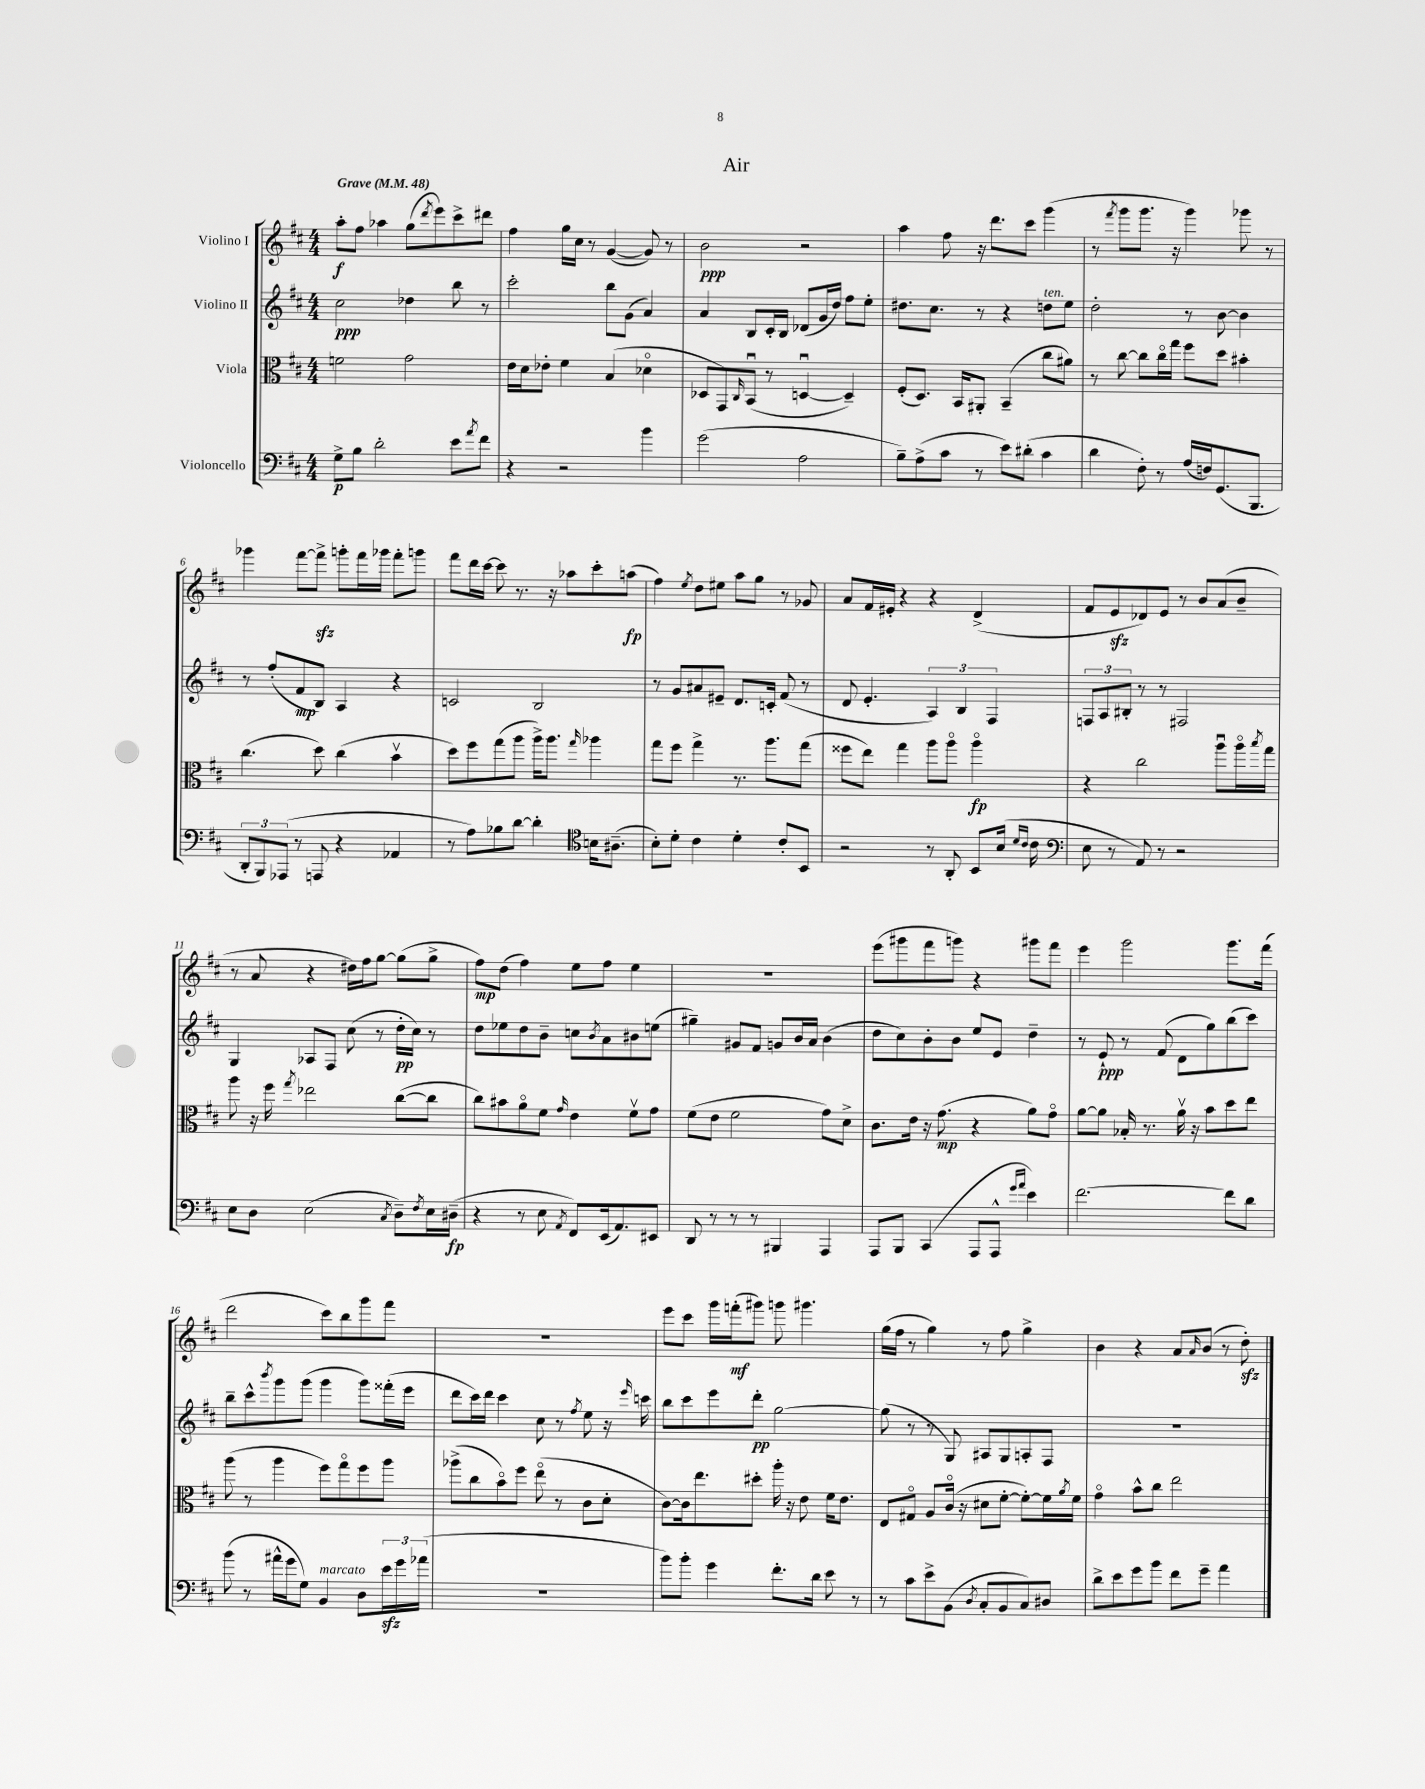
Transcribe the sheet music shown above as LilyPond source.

\header { title = "Air" }
<<
\new StaffGroup <<
\new Staff = "s0" \with { instrumentName = "Violino I" } {
    \clef treble \key d \major \numericTimeSignature \time 4/4 \tempo "Grave" 4 = 48
    a''8-.\f fis''8 aes''4 g''8( \acciaccatura { d'''8 } e'''8) cis'''8-> dis'''8 |
    fis''4 g''16 cis''16 r8 g'4~( g'8) r8 |
    b'2\ppp r2 |
    a''4 fis''8 r16 d'''8. cis'''8 g'''4( |
    r8 \acciaccatura { fis'''8 } g'''8 g'''8. r16 g'''4) ges'''8 r8 |
    ges'''4 fis'''8~ fis'''8->\sfz g'''8-. fis'''16 ges'''16 fis'''8-. g'''8 |
    fis'''8 d'''16 cis'''16~ cis'''8 r8. r16 aes''8 cis'''8-. a''8\fp( |
    fis''4) \acciaccatura { e''8 } d''8 eis''8 a''8 g''8 r8 ges'8 |
    a'8 fis'16 eis'16-. r4 r4 d'4->( |
    fis'8 e'8\sfz des'8) e'8 r8 b'8 a'8( b'8-- |
    r8 a'8 r4 dis''16) fis''16 g''8~ g''8( g''8-> |
    fis''8\mp) d''8( fis''4) e''8 fis''8 e''4 |
    R1 |
    e'''8( gis'''8 fis'''8 g'''8) r4 gis'''8 fis'''8 |
    e'''4 g'''2 g'''8. fis'''16( |
    d'''2 cis'''8) b''8 g'''8 fis'''8 |
    R1 |
    e'''8 cis'''8 g'''16 f'''16-.\mf( gis'''8) g'''8 gis'''4. |
    g''16( fis''16 r8 g''4) r8 fis''8 g''4-> |
    b'4 r4 a'8 \grace { a'16 } b'8( r8 d''8-.\sfz) \bar "|." |
}
\new Staff = "s1" \with { instrumentName = "Violino II" } {
    \clef treble \key d \major \numericTimeSignature \time 4/4
    cis''2\ppp des''4 b''8 r8 |
    cis'''2-. b''8 g'8( a'4) |
    a'4 b8 cis'16-. b16 des'8( g'16 d''16) fis''8 e''8-. |
    dis''8. cis''8. r8 r4 d''8^\markup { \italic "ten." } e''8 |
    d''2-. r8 b'8~ b'4 |
    r8 fis''8-.( fis'8\mp b8) a4 r4 |
    c'2 b2 |
    r8 g'8 ais'8 eis'8-- d'8. c'16-. fis'8( r8 |
    d'8 e'4.-. \tuplet 3/2 { a4) b4 fis4 } |
    \tuplet 3/2 { f8 a8 bis8-. } r8 r8 fis2 |
    g4 aes8 fis8 cis''8( r8 d''16-.\pp cis''16) r8 |
    d''8 ees''8 d''8 b'8-- c''8 \acciaccatura { b'8 } a'8 bis'8 e''8( |
    gis''4--) gis'8 fis'8 g'8 b'16 a'16 b'4( |
    d''8 cis''8) b'8-. b'8 e''8 e'8 d''4-- |
    r8 e'8-!\ppp r8 fis'8( d'8 g''8) b''8( cis'''8) |
    b''8-- cis'''8-^ \acciaccatura { b'''8 } g'''8 g'''8( g'''4 g'''8) fisis'''16-.( e'''16 |
    d'''8 cis'''16) d'''16 cis'''4 cis''8 r8 \acciaccatura { fis''8 } e''8 r16 \grace { e'''16 } c'''16 |
    b''8 cis'''8 e'''8 d'''8-.\pp g''2~ |
    g''8( r8 r8 g8) ais8 g8 a8-. fis8 |
    R1 \bar "|." |
}
\new Staff = "s2" \with { instrumentName = "Viola" } {
    \clef alto \key d \major \numericTimeSignature \time 4/4
    f'2 g'2 |
    e'16 d'16 ees'8-. fis'4 b4( des'4\flageolet |
    des8 g,8) \grace { cis16 } b,8\downbow( r8 d4~\downbow d4--) |
    fis8-.( d8.) b,16 ais,8-. b,4--( cis''8 ais'8) |
    r8 cis''8~ cis''8 cis''16\flageolet g''16 fis''8 d''8 bis'4-. |
    cis''4.( d''8) cis''4( b'4\upbow |
    d''8) fis''8 g''8( a''8 a''16->) a''8. \grace { g''16 } aes''4 |
    g''8 fis''8 g''4-> r8. a''8. g''8( |
    fisis''8 e''8) g''4 a''8 a''8\flageolet a''4\flageolet\fp |
    r4 cis''2 a''8\downbow a''16\flageolet \acciaccatura { b''8 } g''16 |
    a''8 r16 fis''16 \acciaccatura { g''8 } ees''2 cis''8~( cis''8 |
    cis''8) bis'8 a'8\flageolet fis'8 \grace { g'16 } e'4 fis'8\upbow g'8 |
    fis'8( e'8 fis'2 g'8) d'8-> |
    cis'8. e'16 r16 g'8.\mp( r4 a'8) g'8\flageolet |
    a'8~ a'8 bes16-. r8. a'16\upbow r16 b'8 d''8 e''8 |
    a''8( r8 a''4 fis''8) g''8\flageolet fis''8 a''8 |
    aes''8->( cis''8 b'8\flageolet) fis''8 e''8\flageolet( r8 cis'8 d'8-. |
    cis'8~) cis'16 e''8. dis''8-. a''16-. r16 e'8 fis'16 e'8. |
    e8 gis8\flageolet a8 cis'16\flageolet( r16 dis'8 fis'8~-. fis'8~-.) fis'16 \acciaccatura { a'8 } fis'16 |
    g'4\flageolet b'8-^ cis''8 e''2 \bar "|." |
}
\new Staff = "s3" \with { instrumentName = "Violoncello" } {
    \clef bass \key d \major \numericTimeSignature \time 4/4
    g8->\p b8 d'2-. e'8 \acciaccatura { a'8 } fis'8 |
    r4 r2 b'4 |
    g'2( a2 |
    b8--) a8->( cis'8 r8 e'8) dis'8-.( cis'4 |
    d'4 fis8-.) r8 a16( f16) g,8.( b,,8. |
    \tuplet 3/2 { d,8-. b,,8) aes,,8( } r8 a,,8 r4 aes,4 |
    r8 a8) bes8 d'8~ d'4-. \clef tenor b16 ais8.--( |
    b8-.) d'8-. cis'4 d'4-. cis'8-. b,8 |
    r2 r8 a,8-. b,8 b16( \grace { d'16 cis'16 } cis'16 |
    \clef bass e8 r8 a,8) r8 r2 |
    e8 d8 e2( \acciaccatura { cis8 } d8--) \acciaccatura { fis8 } e16 dis16--\fp( |
    r4 r8 e8 \acciaccatura { a,8 } fis,8) e,16( a,8.) eis,8 |
    d,8 r8 r8 r8 bis,,4 a,,4 |
    a,,8 b,,8 cis,4( a,,8 a,,8-^ \grace { g'16 a'16 } e'4) |
    fis'2.~ fis'8 d'8 |
    b'8( r8 ais'16-^ g'16 g8) b,4^\markup { \italic "marcato" } d8 \tuplet 3/2 { e'16\sfz g'16 aes'16( } |
    R1 |
    b'8) b'8-. g'4 fis'8.-. d'16 e'8 r8 |
    r8 cis'8 e'8-> b,8( \acciaccatura { d8 } cis8-. b,8 cis8) dis8 |
    d'8-> e'8 g'8 b'8 fis'8 g'8-- a'4 \bar "|." |
}
>>
>>
